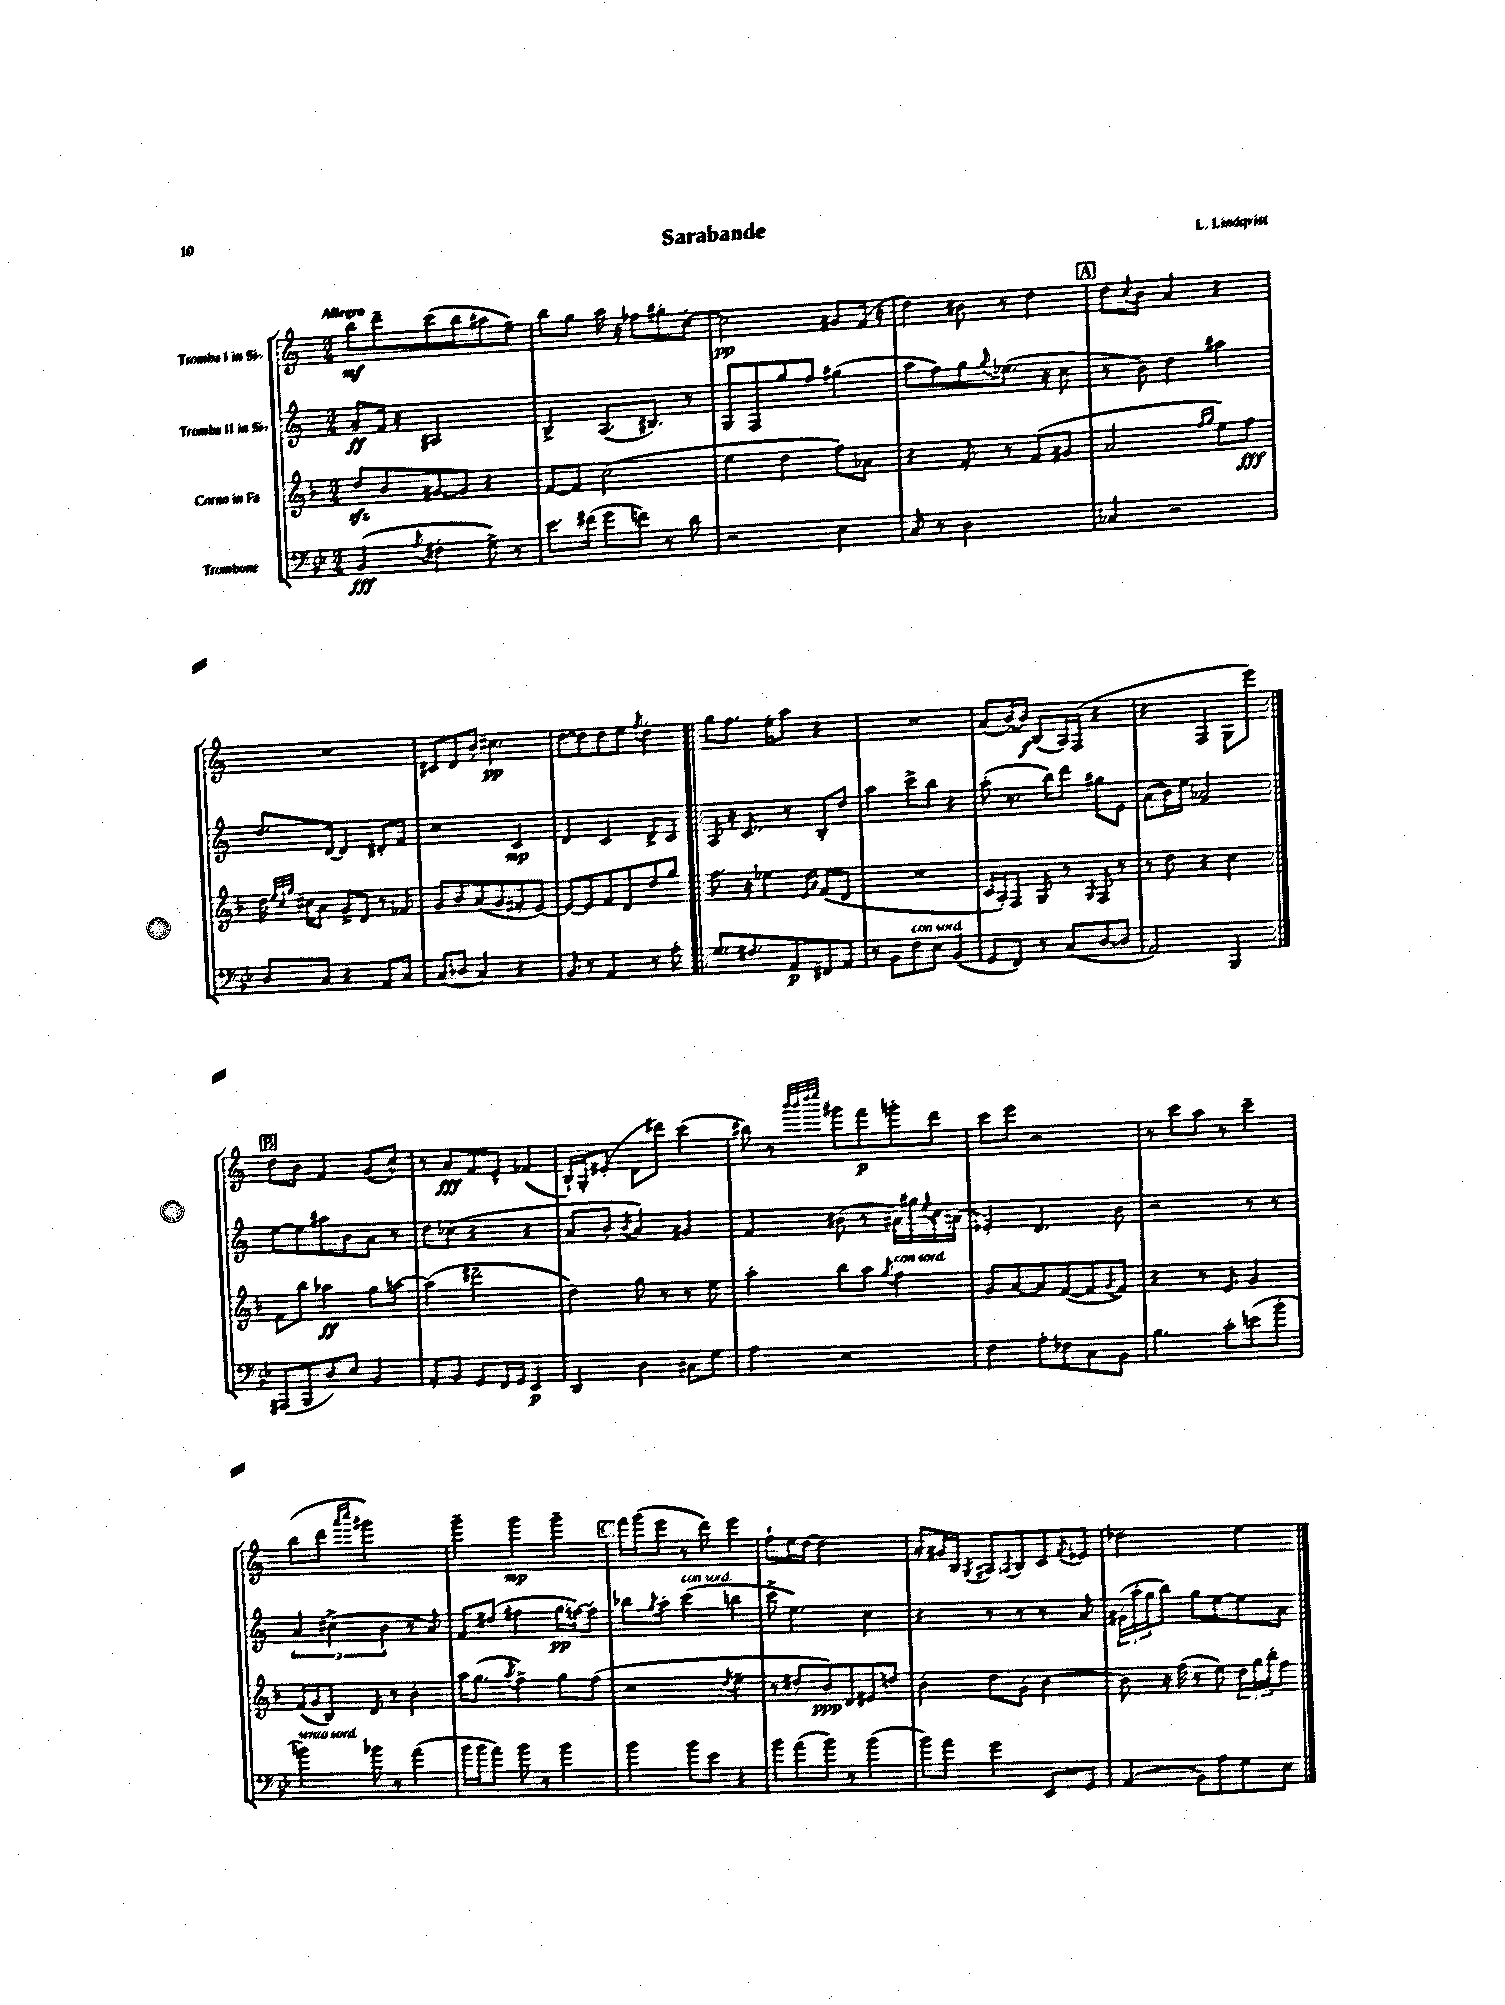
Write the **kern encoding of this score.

**kern	**dynam	**kern	**dynam	**kern	**dynam	**kern	**dynam
*part4	*part4	*part3	*part3	*part2	*part2	*part1	*part1
*staff4	*staff4	*staff3	*staff3	*staff2	*staff2	*staff1	*staff1
*I"Trombone	*	*I"Corno in Fa	*	*I"Tromba II in Si♭	*	*I"Tromba I in Si♭	*
*clefF4	*	*clefG2	*	*clefG2	*	*clefG2	*
*k[b-e-]	*	*k[b-]	*	*k[]	*	*k[]	*
*M3/4	*	*M3/4	*	*M3/4	*	*M3/4	*
=1	=1	=1	=1	=1	=1	=1	=1
!	!	!	!	!	!	!LO:TX:a:B:t=Allegro	!
(4BB-/	fff	8ddzz/L	.	8a~/L	ff	8bb\L	mf
.	.	8b-/	.	16f/Jk	.	8ddd~\	.
.	.	.	.	16r	.	.	.
8qA/	.	.	.	.	.	.	.
4F#X'\	.	[8g#X/	.	2A#X/	.	(8ccc\	.
.	.	8g#/J]	.	.	.	8bb\	.
8G^\)	.	4r	.	.	.	8aa#X\	.
8r	.	.	.	.	.	8ee~\J)	.
=2	=2	=2	=2	=2	=2	=2	=2
8.e-\L	.	[8f/L	.	4B^/	.	8bb\L	.
.	.	8f/J]	.	.	.	8gg\J	.
(16f#X\Jk	.	.	.	.	.	.	.
8g\L	.	(2cc\	.	(8.A/L	.	16aa\	.
.	.	.	.	.	.	16r	.
8fn\J)	.	.	.	.	.	8ff-X\L	.
.	.	.	.	8.B#X/J)	.	.	.
8r	.	.	.	.	.	8gg#X'\	.
8d\	.	.	.	8r	.	[8cc'\J	.
=3	=3	=3	=3	=3	=3	=3	=3
2r	.	4ee\	.	8G/L	.	2cc\]	pp
.	.	.	.	8F/	.	.	.
.	.	4dd\	.	8gg/	.	.	.
.	.	.	.	8ff/J	.	.	.
4E-\	.	8ff\L)	.	(4gg#X\	.	8g#X/L	.
.	.	8a-X\J	.	.	.	(16f/Jk	.
.	.	.	.	.	.	16r	.
=4	=4	=4	=4	=4	=4	=4	=4
8C/	.	4r	.	8aa\L	.	4dd\)	.
8r	.	.	.	8ff\)	.	.	.
2D\	.	8f'/	.	8gg\	.	8b#X\	.
.	.	.	.	8qqgg/	.	.	.
.	.	8r	.	(8.ee-X\J	.	8r	.
.	.	(8f/L	.	.	.	4dd\	.
.	.	.	.	16r	.	.	.
.	.	8g#X/J	.	8cc\	.	.	.
!!LO:REH:place=s1:t=A
=5	=5	=5	=5	=5	=5	=5	=5
4C-X/	.	2a/	.	8r	.	8dd\L	.
.	.	.	.	.	.	8qqcc/	.
.	.	.	.	8b\)	.	8b\J	.
2r	.	.	.	4dd\	.	4a/	.
.	.	16qqff/LL	.	.	.	.	.
.	.	16qqgg/JJ	.	.	.	.	.
.	.	8ee\L)	.	4aa#X\	.	4r	.
.	.	8ff\J	fff	.	.	.	.
!!LO:LB:g=z
=6	=6	=6	=6	=6	=6	=6	=6
8D/L	.	16dd\	.	8.dd/L	.	2.r	.
.	.	32qqee/LLL	.	.	.	.	.
.	.	32qqcc/	.	.	.	.	.
.	.	32qqgg/JJJ	.	.	.	.	.
.	.	16cc#X\KL	.	.	.	.	.
8C/J	.	8a\J	.	.	.	.	.
.	.	.	.	[16d/Jk	.	.	.
4r	.	8g^/L	.	4d/]	.	.	.
.	.	8d/J	.	.	.	.	.
8AA/L	.	8r	.	8d#X'/L	.	.	.
8C/J	.	8f-X/	.	8f/J	.	.	.
=7	=7	=7	=7	=7	=7	=7	=7
(8C/L	.	8g/L	.	2r	.	8c#X/L	.
8D-X/J	.	8b-/	.	.	.	8d/	.
4C/)	.	(8a/	.	.	.	8b'/J	.
.	.	8g/	.	.	.	4.cc#X\	pp
4r	.	8f#X'/	.	4c/	mp	.	.
.	.	[8e/J)	.	.	.	.	.
=8	=8	=8	=8	=8	=8	=8	=8
8BB-/	.	8e/L_	.	4d/	.	[8dd\L	.
8r	.	8e/]	.	.	.	8dd\]	.
4AA/	.	8f/	.	4c/	.	8dd\	.
.	.	8d/	.	.	.	8ee\J	.
.	.	.	.	.	.	8qff/	.
8r	.	8dd/	.	8d^/L	.	4dd'\	.
8A'\	.	8gg/J	.	8c/J	.	.	.
=9!|:	=9!|:	=9!|:	=9!|:	=9!|:	=9!|:	=9!|:	=9!|:
8.G/L	.	8.ff\	.	8A/	.	8gg\L	.
.	.	.	.	16r	.	8.ff\J	.
8.F#X/	.	16r	.	8.c/	.	.	.
.	.	4ee-X\	.	.	.	.	.
.	.	.	.	.	.	16ee'\KL	.
8AA/	p	.	.	8r	.	8aa\J	.
.	.	16qqe/LL	.	.	.	.	.
.	.	16qqa/JJ	.	.	.	.	.
8FF#X/	.	(8f/L	.	8B'/L	.	4r	.
8AA/J	.	8d/J	.	8dd/J	.	.	.
=10	=10	=10	=10	=10	=10	=10	=10
8r	.	2.r	.	4aa\	.	2.r	.
8BB-\L	.	.	.	.	.	.	.
!LO:TX:a:i:t=con sord.	!	!	!	!	!	!	!
8F\	.	.	.	8ccc^\L	.	.	.
8E-\J	.	.	.	8bb\J	.	.	.
(4BB-/	.	.	.	4r	.	.	.
=11	=11	=11	=11	=11	=11	=11	=11
8GG/L	.	16c/LL	.	(8aa'\	.	(8a/L	.
.	.	16A'/J)	.	.	.	.	.
8FF/J)	.	8F/J	.	8.r	.	[16b/L)	.
.	.	.	.	.	.	16b/JJ]	f
8r	.	8G/	.	.	.	(8B/L	.
.	.	.	.	16bb\KL)	.	.	.
(8C/L	.	8r	.	8ddd\J	.	16A/L)	.
.	.	.	.	.	.	(16F/JJ	.
.	.	16qqG/	.	.	.	.	.
[8D/	.	8F/	.	8gg#X\L	.	4r	.
8D/J]	.	8r	.	8e\J	.	.	.
=12	=12	=12	=12	=12	=12	=12	=12
2AA/)	.	8r	.	(8a\L	.	4r	.
.	.	8dd\	.	16b\L)	.	.	.
.	.	.	.	16ee\JJ	.	.	.
.	.	4r	.	2a-X~/	.	4F/	.
4BBB-/	.	4cc\	.	.	.	8G\L	.
.	.	.	.	.	.	8eee\J)	.
!!LO:LB:g=z
!!LO:REH:place=s1:t=B
=13:|!	=13:|!	=13:|!	=13:|!	=13:|!	=13:|!	=13:|!	=13:|!
(8AAA#X/L	.	8f\L	.	[8ee\L	.	8dd\L	.
8BBB-/	.	8bb-\J	.	8ee\]	.	8b\J	.
8D/)	.	4aa-X\	ff	8aa#X\	.	4f/	.
8E-/J	.	.	.	8b\	.	.	.
4BB-/	.	8gg\L	.	8a\J	.	(8g/L	.
.	.	[8aan\J	.	8r	.	8cc^^/J)	.
=14	=14	=14	=14	=14	=14	=14	=14
8AA'/L	.	(4aa\]	.	8dd\L	.	8r	.
8BB-/J	.	.	.	(8cc-X\J	.	8a/L	fff
8GG/L	.	2ddd#X~\	.	4r	.	8f/	.
16FF/L	.	.	.	.	.	8e^^/J	.
16GG/JJ	.	.	.	.	.	.	.
4EE-/	p	.	.	4r	.	(4f-X/	.
=15	=15	=15	=15	=15	=15	=15	=15
4DD/	.	4dd\)	.	8a/L	.	16B`/LL)	.
.	.	.	.	.	.	16G'/J	.
.	.	.	.	8b'/J	.	(8e#X'/J	.
.	.	.	.	8qb/	.	.	.
4D\	.	8gg\	.	4a/)	.	8d\L	.
.	.	8r	.	.	.	8ddd#X\J)	.
8C#X\L	.	8r	.	4g#X/	.	(4ccc\	.
8G\J	.	8ee\	.	.	.	.	.
=16	=16	=16	=16	=16	=16	=16	=16
4A\	.	4aa'\	.	4f/	.	8bb#X\)	.
.	.	.	.	.	.	8r	.
.	.	.	.	.	.	32qqbbb/LLL	.
.	.	.	.	.	.	32qqbbb/	.
.	.	.	.	.	.	32qqdddd/	.
.	.	.	.	.	.	32qqeeee/JJJ	.
2r	.	8bb-\L	.	(8b#X\	.	8ggg#X\L	.
.	.	8aa\J	.	8r	.	8fff\	p
.	.	8qgg/	.	.	.	.	.
!	!	!LO:TX:a:i:t=con sord.	!	!	!	!	!
.	.	4ff\	.	16a#X\LL)	.	8gggn'\	.
.	.	.	.	16gg#X\	.	.	.
.	.	.	.	8qqee/	.	.	.
.	.	.	.	16cc\	.	8ddd\J	.
.	.	.	.	(16an\JJ	.	.	.
=17	=17	=17	=17	=17	=17	=17	=17
4F\	.	8g/L	.	4e-X'/)	.	8ccc\L	.
.	.	[8a/	.	.	.	8eee\J	.
8A'\L	.	8a/]	.	4.d/	.	2r	.
8F-X\	.	([8f/	.	.	.	.	.
8C\	.	8f/]	.	.	.	.	.
.	.	8qqg/	.	.	.	.	.
8BB-\J	.	8f/J)	.	8b\	.	.	.
=18	=18	=18	=18	=18	=18	=18	=18
4.B-\	.	4r	.	2r	.	8r	.
.	.	.	.	.	.	8ccc\L	.
.	.	8r	.	.	.	8aa\J	.
8c'\L	.	8e/	.	.	.	8r	.
(8en\	.	4g/	.	8r	.	4ccc~\	.
8b-'\J	.	.	.	8r	.	.	.
!!LO:LB:g=z
=19	=19	=19	=19	=19	=19	=19	=19
!LO:TX:a:i:t=senza sord.	!	!	!	!	!	!	!
4bn\)	.	(16f/LL	.	6a/	.	(8bb\L	.
.	.	16g/J	.	.	.	.	.
.	.	8B-/J)	.	.	.	8ddd\J	.
.	.	.	.	(6cc#X^\	.	.	.
.	.	.	.	.	.	16qqaaa/LL	.
.	.	.	.	.	.	16qqcccc/JJ	.
8b-X\	.	8d/	.	.	.	2ggg#X\)	.
.	.	.	.	6b\	.	.	.
8r	.	8r	.	.	.	.	.
(4a\	.	4b-'\	.	8r	.	.	.
.	.	.	.	8a/)	.	.	.
=20	=20	=20	=20	=20	=20	=20	=20
16b-\LL	.	16aa\KL	.	8f/L	.	4ggg~\	.
16b-\J	.	(8.gg\J	.	.	.	.	.
8a\J)	.	.	.	(8dd#X/J	.	.	.
.	.	8qaa/	.	.	.	.	.
8b-\	.	4ff^\)	.	4ff#X\	.	4ggg\	mp
8r	.	.	.	.	.	.	.
4b-\	.	8gg\L	.	16gg\LL	pp	4ggg~\	.
.	.	.	.	[16ffn\J)	.	.	.
.	.	(8ff\J	.	8ff'\J]	.	.	.
!!LO:REH:place=s1:t=C
=21	=21	=21	=21	=21	=21	=21	=21
4b-\	.	2r	.	8bb-X\L	.	16fff\LL	.
.	.	.	.	.	.	(16ggg\J	.
.	.	.	.	8qgg/	.	.	.
.	.	.	.	8aa'\J	.	8eee\J	.
!	!	!	!	!LO:TX:a:i:t=con sord.	!	!	!
8b-\L	.	.	.	(4ccc\	.	8r	.
8e-\J	.	.	.	.	.	8ddd\)	.
.	.	8qdd/	.	.	.	.	.
4r	.	4ee~\	.	4bbn\	.	4eee\	.
=22	=22	=22	=22	=22	=22	=22	=22
8b-\L	.	8r	.	8ccc^\	.	8ff`\L	.
(8a\	.	8dd#X'/L	.	4.ee\)	.	16ee\L	.
.	.	.	.	.	.	[16dd\JJ	.
8b-\J)	.	8b-/)	ppp	.	.	2dd\]	.
8r	.	8d/	.	.	.	.	.
(4b-\	.	8e#X/	.	4cc\	.	.	.
.	.	8ddn/J	.	.	.	.	.
=23	=23	=23	=23	=23	=23	=23	=23
8b-\L)	.	4b-'\	.	4r	.	8a'/L	.
8a\J	.	.	.	.	.	16g#X/L	.
.	.	.	.	.	.	16B/JJ	.
.	.	.	.	.	.	8qG/	.
4g\	.	8dd\L	.	8r	.	8A#X/L	.
.	.	.	.	.	.	8qqAn/	.
.	.	8g'\J	.	8r	.	8B/	.
8EE-/L	.	[4b-\	.	8r	.	8c/	.
.	.	.	.	.	.	8qf/	.
8GG/J	.	.	.	8a/	.	8e-X/J	.
=24	=24	=24	=24	=24	=24	=24	=24
(4AA/	.	8b-\]	.	(24g#X'\LL	.	2dd-X\	.
.	.	.	.	24aa'\	.	.	.
.	.	.	.	24gg\J	.	.	.
.	.	16r	.	8bb\J)	.	.	.
.	.	(16ff\	.	.	.	.	.
8BB-\L)	.	8r	.	8gg\L	.	.	.
8A\	.	8ee\)	.	[8ee\	.	.	.
8G\	.	24dd\LL	.	8ee\]	.	4ee\	.
.	.	24gg\	.	.	.	.	.
.	.	24bb-'\J	.	.	.	.	.
8E-\J	.	8ff\J	.	8a\J	.	.	.
==	==	==	==	==	==	==	==
*-	*-	*-	*-	*-	*-	*-	*-
